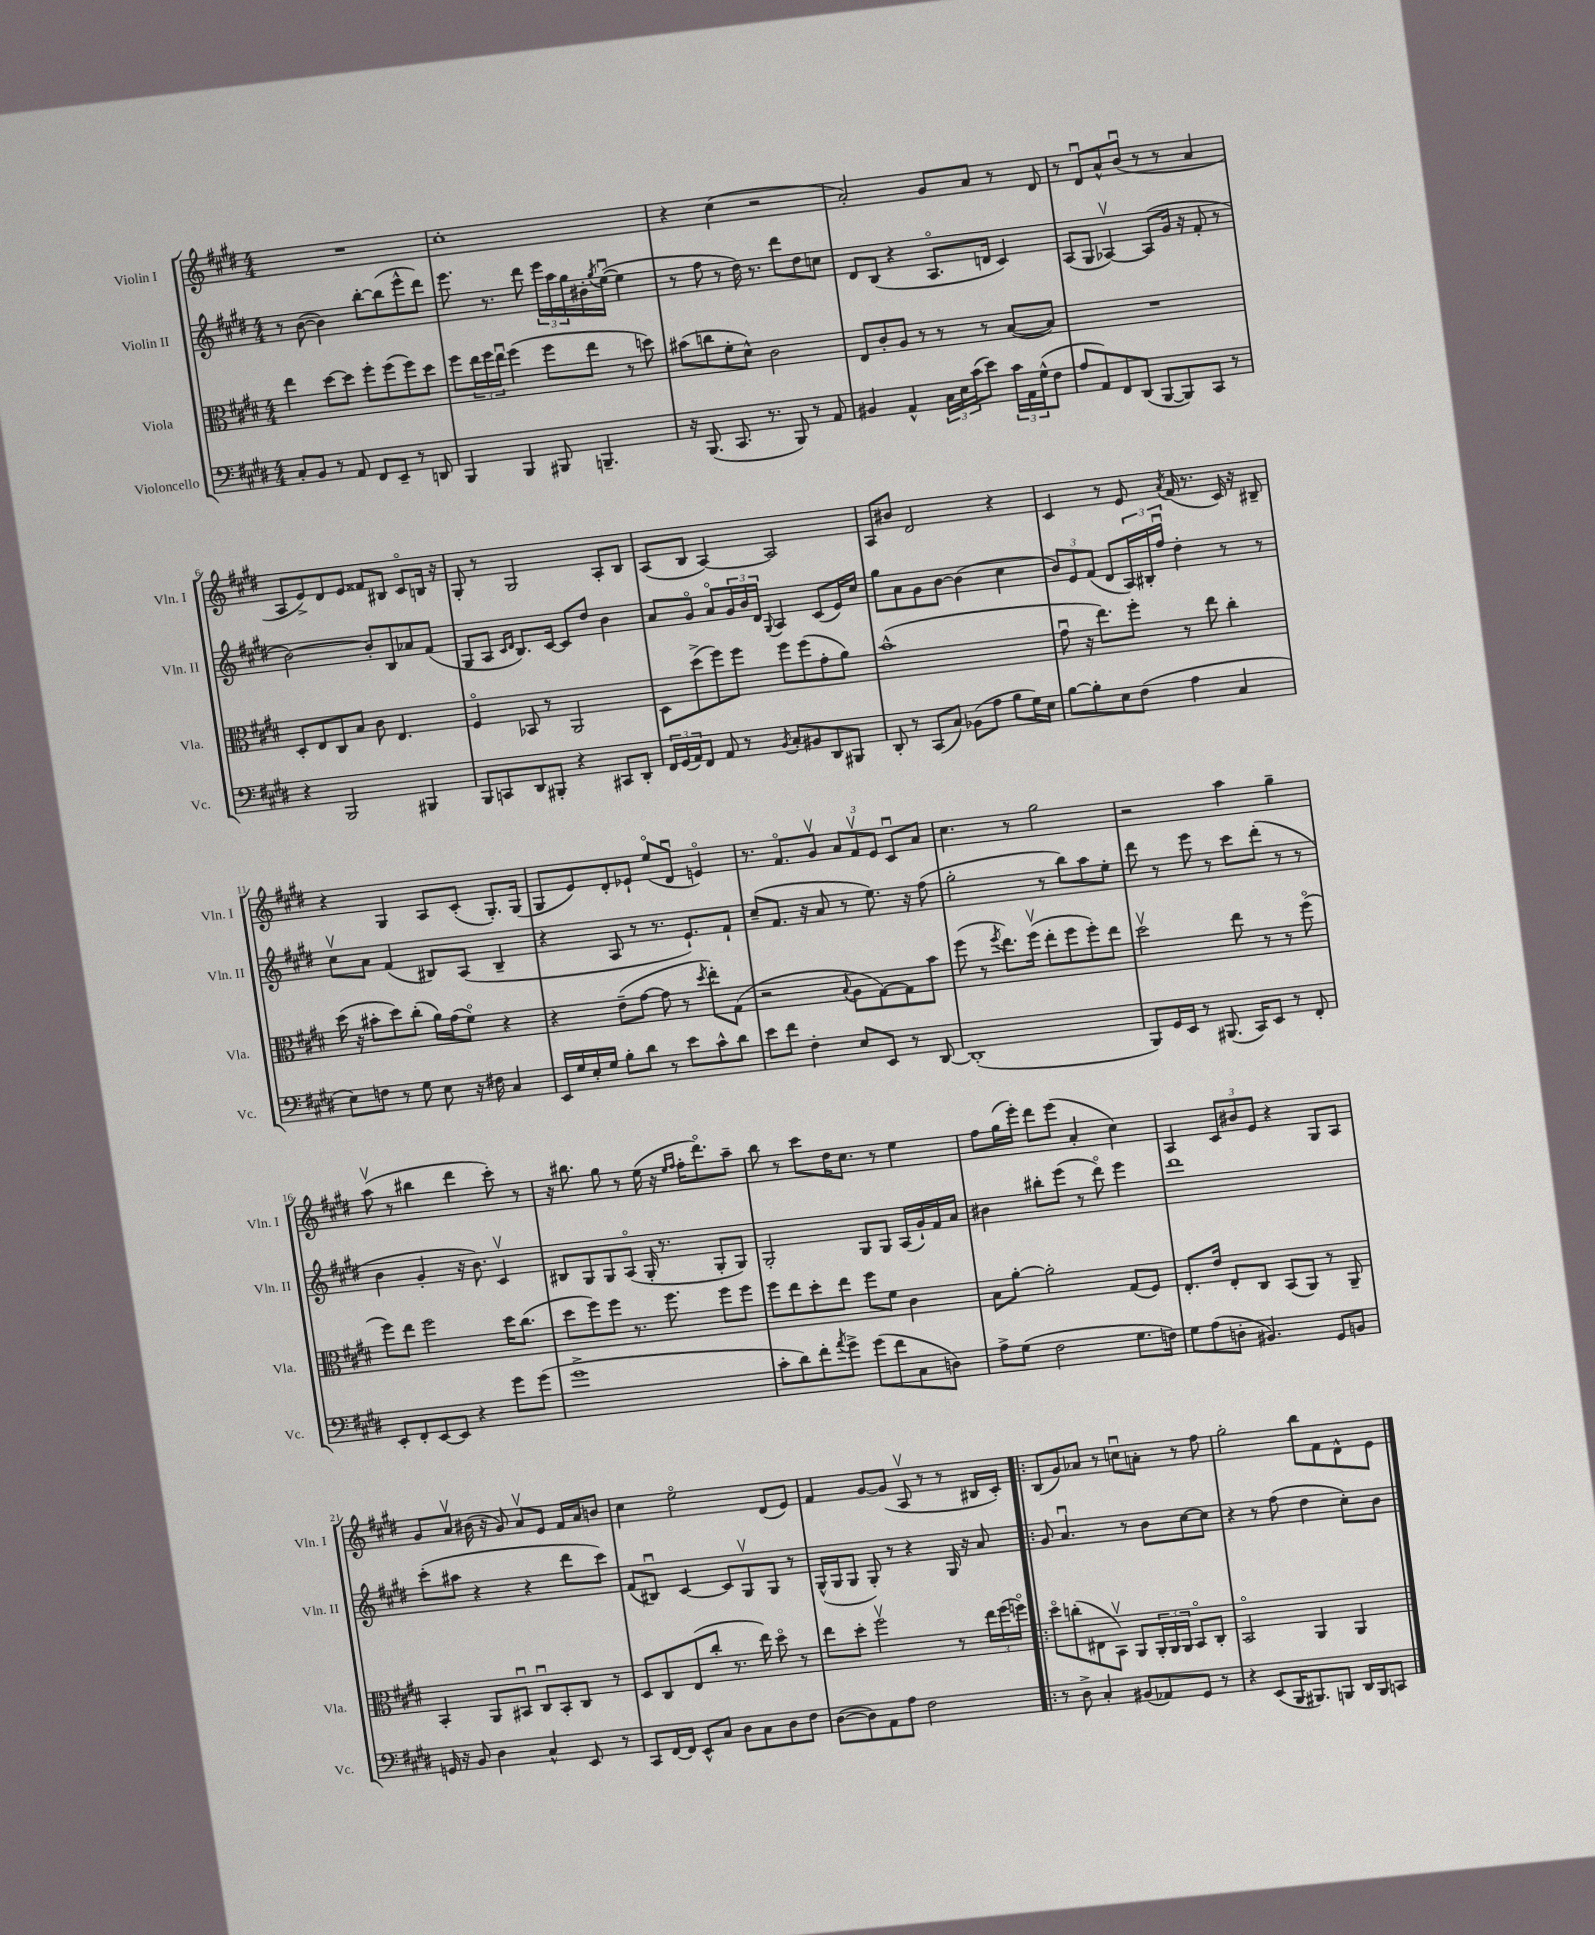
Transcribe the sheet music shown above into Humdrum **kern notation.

**kern	**kern	**kern	**kern
*staff4	*staff3	*staff2	*staff1
*clefF4	*clefC3	*clefG2	*clefG2
*k[f#c#g#d#]	*k[f#c#g#d#]	*k[f#c#g#d#]	*k[f#c#g#d#]
*M4/4	*M4/4	*M4/4	*M4/4
8C#'	4ee	8r	1r
8BB	.	([8b	.
8r	[8dd#	4b])	.
8AA	8dd#]	.	.
8FF#	8ff#'	[8bb'	.
8EE~	(8ff#	(8bb]	.
8r	8ff#)	8eee^^	.
8DD	8dd#	8ddd#)	.
=	=	=	=
4BBB	8ff#	8.eee	1cc#'
.	24ee	.	.
.	24ff#	.	.
.	.	8.r	.
.	24eeu	.	.
4BBB	(4ff#	.	.
.	.	8ddd#	.
8BBB#	8ff#	24eee	.
.	.	24aa	.
.	.	24gg#	.
4.BBB~	8ee	16b#'	.
.	.	8qgg#	.
.	.	([16eeu	.
.	8r	4ee]	.
.	8dd)	.	.
=	=	=	=
16r	(8b#	8r	4r
(8.BBB	.	.	.
.	8cc	8ff#	.
8.CC#	8f#'	8r	(4cc#
.	8d#^^)	16dd#)	.
8.r	.	8.r	.
.	2c#	.	2r
8BBB)	.	8ddd#	.
8r	.	8dd#	.
8AA	.	8cc	.
=	=	=	=
4BB#	8E	8d#	2a')
.	8c#'	(8B	.
4AA^^	8A	4r	.
.	8r	.	.
24C#	8r	8.Ao	8g#
24E	.	.	.
(24c#	.	.	.
8e)	8r	.	8a
.	.	16d	.
24c#	([8B	4c#)	8r
24AA	.	.	.
(24G#^^	.	.	.
8F#	8B])	.	8d#
=	=	=	=
8A	1r	(8A	8r
8AA)	.	8G#	8d#u
8FF#	.	[4A-v)	8a^^
(8DD#	.	.	(8bu
[8BBB	.	(8A-]	8r
8BBB])	.	16g#	8r
.	.	16r	.
8CC#	.	8f#'	4a
8r	.	8r	.
=	=	=	=
4r	8D#'	[2b)	8A
.	8E	.	8e^)
2BBB	8C#	.	8d#
.	8B	.	8e
.	8c#	8b']	8f##
.	4.E	8B	8B#
4BBB#	.	8a-	8c#o
.	.	(8f#	16B
.	.	.	16r
=	=	=	=
8BBB	4F#o	8G#	8G#'
8CC	.	8A	8r
.	.	16qqc#	.
.	.	16qqd#	.
8DD#	8BB-	8.B)	2G#
8BBB#'	8r	.	.
.	.	[16c#	.
4r	2AA	8c#]	.
.	.	8dd#	.
8CC#	.	4b	8A'
8DD#'	.	.	8B
=	=	=	=
24FF#	8D#	8a	(8A
(24GG#	.	.	.
24AA)	.	.	.
8FF#	(8dd#^	8g#o	8B
8AA	8ff#)	8ao	[4A)
8r	8ff#	24g#	.
.	.	24b	.
.	.	24d#	.
8qBB	.	8qqG#	.
8C#'	8ff#	4A	2A]
8BB#	(8ff#	.	.
8DD#	8g#'	(8c#	.
8BBB#	8a)	16e)	.
.	.	16cc#	.
=	=	=	=
8DD#'	(1b^^	8gg#	8A
8r	.	8a	8b#
(8CC#	.	8g#	2d#
8C#)	.	[8b	.
(8BB-	.	(4b]	.
8A	.	.	.
8B	.	4cc#	4r
16G#)	.	.	.
16E	.	.	.
=	=	=	=
[8B	8g#u	12b)	4c#
.	.	12e	.
8B']	16r	.	.
.	.	(12f#	.
.	8.ee)	.	.
8E	.	8d#	8r
(8F#	8ff#'	24A)	8e
.	.	24B#'	.
.	.	24ff#u	.
.	.	.	8qa
4A	8r	4dd#'	(16f#
.	.	.	8.r
.	8ee	.	.
4C#	4cc#'	8r	16c#)
.	.	.	16r
.	.	8r	8B#~
=	=	=	=
8E)	(16dd#	8cc#v	4r
.	16r	.	.
8F	8b#'	8a	.
8r	8dd#)	(4f#	4G#
8G#	(8cc#'	.	.
8E	16a)	8B#)	8A
.	(16g#	.	.
16r	8f#o)	(8A	(8c#'
16F#	.	.	.
4C#	4r	4B#~	8.G#')
.	.	.	(16G#
=	=	=	=
16EE	4r	4r	8G#
16G#	.	.	.
16E'	.	.	8e)
16G#	.	.	.
8B'	(8e~	8A	8d#'
8d#	[8g#	8r	8e-`
8r	8g#]	8.r	(8eeo
8e	8r	.	8d#u
.	.	8.e`)	.
.	8qdd#	.	.
8c#^^	8ee')	.	4eo)
8d#	(8G#	8f#`	.
=	=	=	=
8e	2r	(8cc#~	8.r
8f#	.	8.f#	.
.	.	.	8.f#o
4F#'	.	.	.
.	.	16r	.
.	.	8a	8g#v
.	8qqB	.	.
8E	8A	8r	12a
.	.	.	12f#v
8EE	[8G#)	8.ee)	.
.	.	.	12e
8r	8G#]	.	8c#u
.	.	16r	.
[8DD#	8b	(8ff#	8a
=	=	=	=
(1DD#']	(8ff#	2gg#'	4.cc#
.	8r	.	.
.	8qff#	.	.
.	8.ee)	.	.
.	.	.	8r
.	(16ff#v	.	.
.	8ee'	8r	2gg#
.	8ff#	8bb)	.
.	8ff#')	8aa	.
.	8ee	8ee'	.
=	=	=	=
8BBB)	2dd#v	8ddd#	2r
16GG#	.	8r	.
16EE	.	.	.
8r	.	8eee	.
(8.BBB#	.	8r	.
.	8ee	8ccc#	4aa
16CC#)	.	.	.
8EE	8r	(8ddd#'	.
8r	8r	8r	4gg#~
8FF#'	(8ff#o	8r	.
=	=	=	=
8EE'	8ff#)	4b	(8aav
8FF#'	8ee	.	8r
[8EE	2ff#	4g#'	4bb#
8EE]	.	.	.
4r	.	16r	4ddd#
.	.	8.b)	.
8g#	16dd#	4c#v	8ccc#')
.	(8.cc#	.	.
(8g#	.	.	8r
=	=	=	=
1g#^	8dd#	8B#	16r
.	.	.	8.bb#
.	8ff#)	8G#	.
.	8ff#	8G#	8gg#
.	8.r	(8Ao	8r
.	.	16G#'	(16ee
.	8.ff#	8.r	16r
.	.	.	16qqee
.	.	.	16qqff#
.	.	.	16ff#'
.	.	.	8.ddd#o)
.	8ff#	8G#'	.
.	8ff#	8G#)	8aa~
=	=	=	=
8c#'	8ff#	2G#'	8bb
8d#)	8ee	.	8r
8f#'	8dd#'	.	8ccc#
8qa	.	.	.
8g#^	8ee	.	16dd#
.	.	.	8.cc#
(8g#	8ff#	8G#	.
8f#	8f#	8G#	8r
8C#	4c#	(16A	4ee
.	.	16g#`)	.
8D)	.	16f#	.
.	.	16a	.
=	=	=	=
8A^	8B	4b#	8ff#
(8G#	[8a'	.	(16gg#
.	.	.	16eee')
2F#	2a']	8bb#'	8ddd#
.	.	(8eee	(8eee
.	.	8r	4a'
.	.	8ddd#o)	.
8.G#	(8G#	4eee	4cc#)
.	8F#)	.	.
16F)	.	.	.
=	=	=	=
8G#	8.E'	1ddd#	4A
(8A	.	.	.
.	16e	.	.
8D'	8E'	.	12c#
.	.	.	12b#
4.BB#)	8C#	.	.
.	.	.	12e
.	(8BB	.	4r
.	8AA)	.	.
8GG#	8r	.	8G#
8BB	8AA~	.	8A
=	=	=	=
16GG	4BB'	(8ccc#'	8g#
16r	.	.	.
8BB	.	8aa#	8av
4D#	8AA	4r	(16b#
.	.	.	16r
.	8BB#u	.	8g#)
4C#^^	8C#u	4r	8av
.	8BB#'	.	8e
8EE	8C#	8ddd#	16f#
.	.	.	16a
8r	8r	8ccc#)	8b
=	=	=	=
8CC#	8D#	(8f#	4cc#
[16FF#	8C#	8B#u)	.
16FF#]	.	.	.
8EE^^	(8E	[4c#	2eeo
8C#	8cc#'	.	.
8D#	8.r	8c#]	.
8C#	.	8G#v	.
.	16ee)	.	.
8D#	8dd#o	8G#	(8d#
8F#	8r	8r	8e)
=	=	=	=
([8D#	8ee	(16G#^^	4f#
.	.	16G#	.
8D#])	8dd#'	8G#	.
8AA	2ff#v	8G#')	[8g#
8A	.	8r	(8g#]
2F#	.	4r	8Av
.	.	.	8r
.	8r	16G#	8r
.	.	16r	.
.	24ee	8a	16B#
.	(24ff#	.	.
.	.	.	16c#')
.	24ffo)	.	.
=!|:	=!|:	=!|:	=!|:
8r	8dd#o	8g#	(8B
8D#^	(8cc'	4.au	8g#)
4C#'	8E#	.	8a-
.	8BBv)	.	8r
(8BB#	8AA	8r	8ccu
8AA-)	24AA'	8b	8a'
.	24AA	.	.
.	24AA	.	.
8GG#	8BBo	[8cc#	8r
8r	8C#'	8cc#]	8ff#
=	=	=	=
4r	2BBo	4r	2gg#'
(8EE	.	8r	.
16BBB	.	(8ff#	.
8.BBB#)	.	.	.
.	4AA	4dd#	8bb
8BBB	.	.	8f#
16DD#	4AA	8cc#')	8d#^^
16BBB	.	.	.
8CC	.	8b	8e
==	==	==	==
*-	*-	*-	*-
